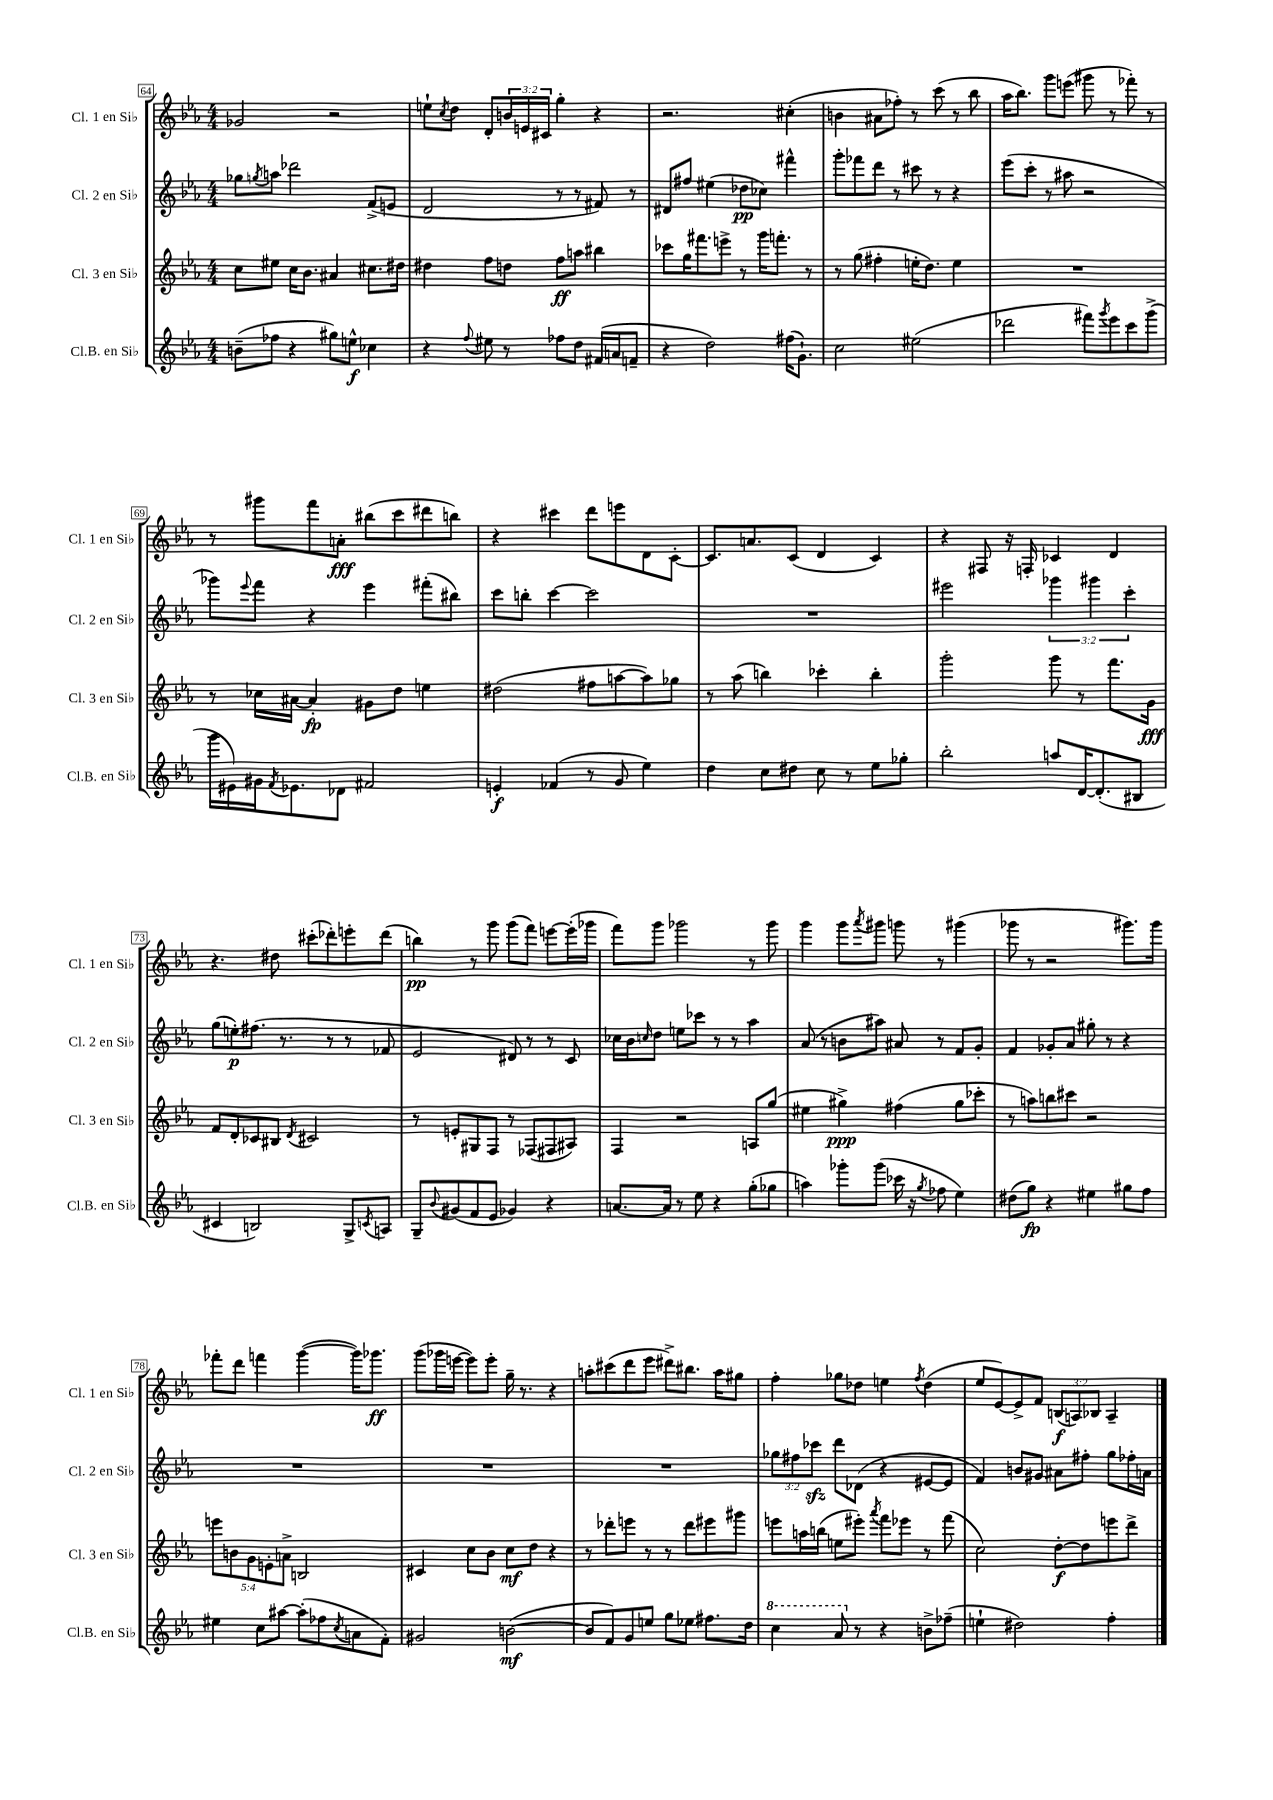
<<
\new StaffGroup <<
\new Staff = "s0" \with { instrumentName = "Cl. 1 en Sib" shortInstrumentName = "Cl. 1 en Sib" } {
    \clef treble \key ees \major \numericTimeSignature \time 4/4 \override Staff.TupletNumber.text = #tuplet-number::calc-fraction-text
    ges'2 r2 |
    e''8-! \acciaccatura { c''8 } d''8 d'8-. \tuplet 3/2 { b'16 e'16 cis'16 } g''4-. r4 |
    r2. cis''4-.( |
    b'4 ais'8 fes''8-.) r8 c'''8( r8 bes''8 |
    aes''16 bes''8.) g'''8 e'''8( gis'''8 r8 fes'''8-.) r8 |
    r8 gis'''8 f'''8 a'8-.\fff bis''8( c'''8 dis'''8 b''8) |
    r4 cis'''4 d'''8 e'''8 d'8 c'8~-. |
    c'8. a'8. c'8( d'4 c'4) |
    r4 fis8 r16 f16-. ces'4 d'4 |
    r4. dis''8 cis'''8-.( des'''8-.) e'''8-. des'''8( |
    b''4\pp) r8 g'''8 g'''8( f'''8) e'''8~ e'''16-.( ges'''16 |
    f'''8) g'''8 ges'''2 r8 ges'''8 |
    g'''4 g'''8 \acciaccatura { aes'''8 } gis'''8 g'''8 r8 gis'''4( |
    ges'''8 r8 r2 gis'''8.) gis'''16 |
    fes'''8-. d'''8 f'''4 g'''4~( g'''16) ges'''8.\ff |
    g'''8( ges'''16 e'''16~ e'''8) e'''8-. g''16-- r8. r4 |
    a''8-. cis'''8( d'''8 ees'''8 dis'''8->) bis''8. a''16 gis''8 |
    f''4-. ges''8 des''8 e''4 \acciaccatura { f''8 } des''4( |
    ees''8 ees'8~) ees'8-> f'8 \tuplet 3/2 { b8\f( a8) bes8 } a4-- \bar "|." |
}
\new Staff = "s1" \with { instrumentName = "Cl. 2 en Sib" shortInstrumentName = "Cl. 2 en Sib" } {
    \clef treble \key ees \major \numericTimeSignature \time 4/4 \override Staff.TupletNumber.text = #tuplet-number::calc-fraction-text
    ges''8 \acciaccatura { g''8 } a''8 des'''2 f'8->( e'8 |
    d'2 r8 r8 fis'8) r8 |
    dis'8 fis''8 eis''4( des''8\pp ces''8) fis'''4-^ |
    g'''8-. fes'''8 d'''8 r8 cis'''8 r8 r4 |
    ees'''8( c'''8-. r8 ais''8 r2 |
    ges'''8) \appoggiatura { ees'''8 } f'''8 r4 ees'''4 fis'''8-.( bis''8) |
    c'''8 b''8-. c'''4~ c'''2 |
    R1 |
    eis'''2 \tuplet 3/2 { ges'''4 gis'''4 c'''4-. } |
    g''8( e''8-.\p) fis''8.( r8. r8 r8 fes'8 |
    ees'2 dis'8) r8 r8 c'8 |
    ces''16 bes'16 \grace { c''16 } d''8 e''8 ces'''8 r8 r8 aes''4 |
    aes'8( r8 b'8 ais''8) ais'8 r8 f'8 g'8-. |
    f'4 ges'8-. aes'8 gis''8-. r8 r4 |
    R1 |
    R1 |
    R1 |
    \tuplet 3/2 { ges''8 fis''8 ces'''8\sfz } d'''8 des'8( r4 eis'8~ eis'8 |
    f'4) b'8 gis'8 ais'8 fis''8-. g''8 fes''16-. a'16 \bar "|." |
}
\new Staff = "s2" \with { instrumentName = "Cl. 3 en Sib" shortInstrumentName = "Cl. 3 en Sib" } {
    \clef treble \key ees \major \numericTimeSignature \time 4/4 \override Staff.TupletNumber.text = #tuplet-number::calc-fraction-text
    c''8 eis''8 c''16 bes'8. ais'4 cis''8. dis''16 |
    dis''4 f''8 d''8 f''8\ff a''8 bis''4 |
    ces'''8 g''16 fis'''8. e'''8-> r8 g'''16 f'''8.-. r8 |
    r8 g''8( fis''4-. e''16-. d''8.) e''4 |
    R1 |
    r8 ces''16 ais'16~ ais'4-.\fp gis'8 d''8 e''4 |
    dis''2( fis''8 a''8~ a''8) ges''8 |
    r8 aes''8( b''4) ces'''4-. b''4-. |
    g'''2-. g'''8 r8 f'''8. g'16\fff |
    f'8 d'8-. ces'8 bis8 \acciaccatura { d'8 } cis'2 |
    r8 e'8-. gis8 f8 r8 fes8( fis8 ais8) |
    f4 r2 a8 g''8( |
    eis''4 gis''4->\ppp) fis''4( gis''8 ces'''8-. |
    r8 a''8) b''8 cis'''8 r2 |
    \tuplet 5/4 { e'''8 b'8 g'8 e'8-. a'8-> } b2 |
    cis'4 c''8 bes'8 c''8\mf d''8 r4 |
    r8 des'''8-. e'''8 r8 r8 des'''8 eis'''8 gis'''8 |
    e'''8 a''16 b''16( e''8 eis'''8-.) \acciaccatura { aes'''8 } f'''8 ees'''8 r8 f'''8( |
    c''2) d''8~-.\f d''8 e'''8 d'''8-> \bar "|." |
}
\new Staff = "s3" \with { instrumentName = "Cl.B. en Sib" shortInstrumentName = "Cl.B. en Sib" } {
    \clef treble \key ees \major \numericTimeSignature \time 4/4
    b'8--( fes''8 r4 gis''8) e''8-^\f ces''4 |
    r4 \appoggiatura { f''8 } eis''8 r8 fes''8 d''8 fis'16( a'16 f'8-- |
    r4 d''2) fis''16( g'8.-!) |
    c''2 eis''2( |
    des'''2 fis'''8) \acciaccatura { g'''8 } ees'''8 c'''8 g'''8->( |
    g'''16 eis'16) gis'16 \acciaccatura { f'8 } ees'8. des'8 fis'2 |
    e'4-.\f fes'4( r8 g'8 ees''4) |
    d''4 c''8 dis''8 c''8 r8 ees''8 ges''8-. |
    bes''2-. a''8 d'16~ d'8.-.( bis8 |
    cis'4 b2) g8-> \acciaccatura { c'8 } a8 |
    g8-- \appoggiatura { bes'8 } gis'8( f'8 ees'8 ges'4) r4 |
    a'8.~ a'16 r8 ees''8 r4 g''8-.( ges''8 |
    a''4) ges'''8-. ges'''8( ces'''16 r16 \acciaccatura { g''8 } fes''8 ees''4) |
    dis''8( g''8\fp) r4 eis''4 gis''8 f''8 |
    eis''4 c''8 ais''8~ ais''8-.( fes''8 \acciaccatura { c''8 } a'8 f'8-.) |
    gis'2 b'2~\mf( |
    b'8 f'8) g'8 e''8 g''8 ees''8 fis''8. d''16 |
    \ottava #1 c'''4 aes''8 \ottava #0 r8 r4 b'8-> fes''8--( |
    e''4-! dis''2) f''4-. \bar "|." |
}
>>
>>
\layout { \context { \Score currentBarNumber = #64 \override BarNumber.stencil = #(make-stencil-boxer 0.1 0.3 ly:text-interface::print) } }
